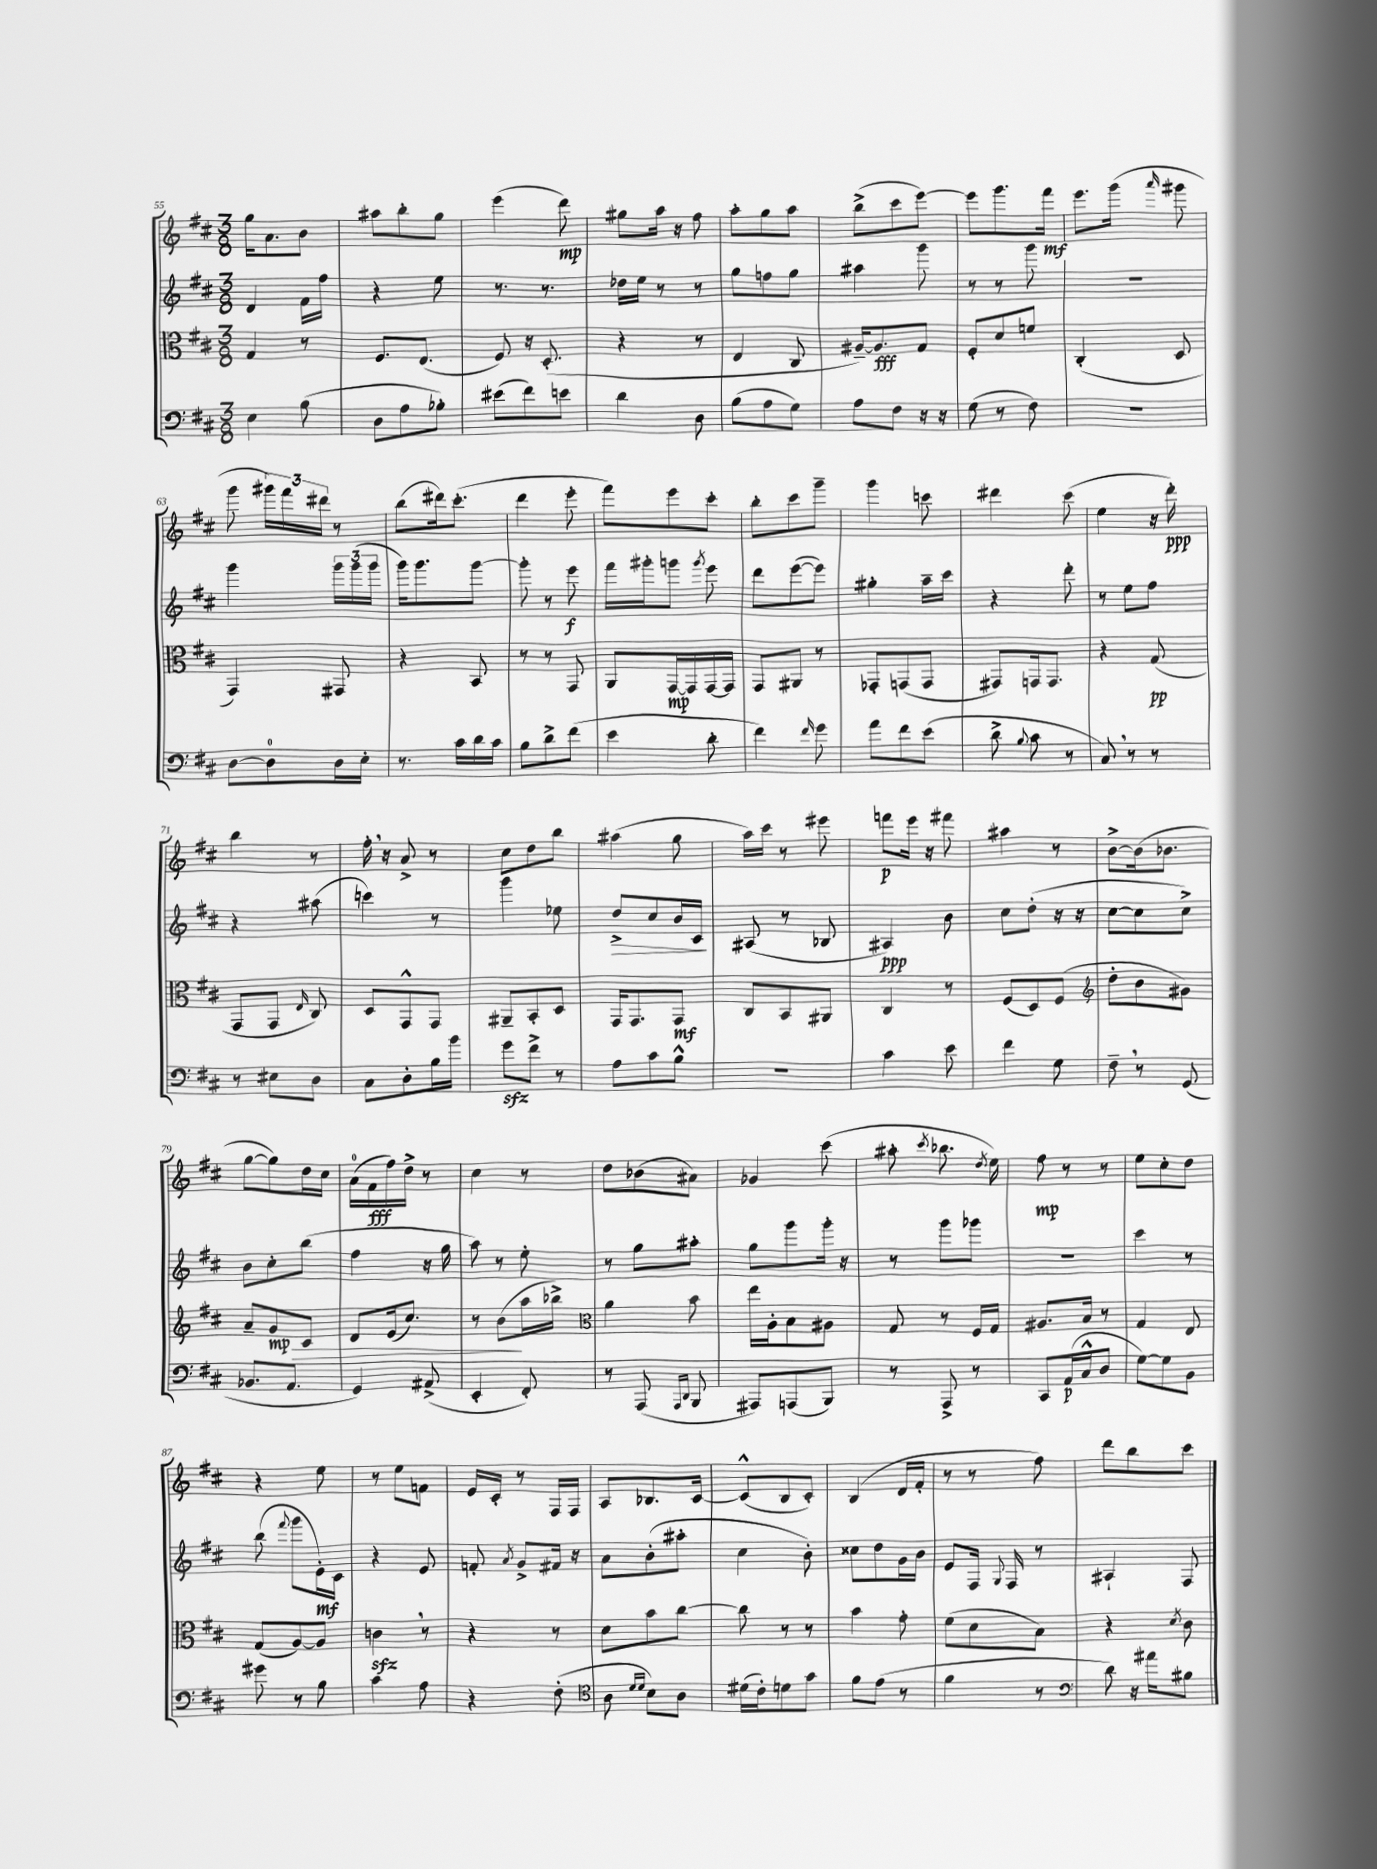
<<
\new StaffGroup <<
\new Staff = "s0" {
    \clef treble \key d \major \numericTimeSignature \time 3/8
    \autoBeamOff g''16[ a'8. b'8] |
    ais''8[ b''8-. g''8] |
    e'''4( d'''8\mp) |
    gis''8[ a''16] r16 fis''8 |
    a''8[-. g''8 a''8] |
    b''8[->( cis'''8 e'''8]~) |
    e'''8[ g'''8. fis'''16]\mf |
    e'''8.[ g'''16]( \grace { a'''16 } gis'''8 |
    g'''8 \tuplet 3/2 { gis'''16[) fis'''16 dis'''16] } r8 |
    b''8[( dis'''16) cis'''8.]-.( |
    d'''4 e'''8-. |
    fis'''8[) e'''8 cis'''8]-. |
    b''8[-. cis'''8 g'''8]-- |
    g'''4 c'''8 |
    dis'''4 cis'''8( |
    e''4 r16 d'''16-.\ppp) |
    b''4 r8 |
    fis''16-. \breathe r16 a'8-> r8 |
    cis''8[ d''8 b''8] |
    ais''4( g''8 |
    a''16[) cis'''16] r8 eis'''8 |
    f'''8[\p e'''16] r16 fis'''8 |
    ais''4 r8 |
    b'8[~-> b'16( bes'8.] |
    g''8[~ g''8) d''16 cis''16] |
    a'16[-0( fis'16\fff fis''16) d''16]-> r8 |
    cis''4 r8 |
    d''8[ bes'8( ais'8]) |
    ges'4 cis'''8( |
    ais''8-. \acciaccatura { cis'''8 } bes''8. \acciaccatura { d''8 } e''16) |
    fis''8\mp r8 r8 |
    e''8[ cis''8-. d''8] |
    r4 e''8 |
    r8 e''8[ f'8] |
    e'16[ cis'16]-. r8 fis16[ fis16] |
    a8[ bes8. cis'16]~ |
    cis'8[-^( b8 cis'8]-.) |
    b4( d'16[ fis'16]-. |
    r8 r8 fis''8) |
    d'''8[ b''8 cis'''8] \bar "|." |
}
\new Staff = "s1" {
    \clef treble \key d \major \numericTimeSignature \time 3/8
    \autoBeamOff d'4 fis'16[ fis''16] |
    r4 e''8 |
    r8. r8. |
    des''16[ e''16] r8 r8 |
    g''8[ f''8 g''8] |
    ais''4 g'''8 |
    r8 r8 g'''8 |
    R4. |
    g'''4 \tuplet 3/2 { g'''16[ g'''16( g'''16] } |
    g'''16[) g'''8. g'''8]~ |
    g'''8-. r8 e'''8\f |
    fis'''16[ gis'''16-. g'''8] \acciaccatura { g'''8 } e'''8 |
    d'''8[ e'''8~( e'''8]) |
    gis''4-. a''16[-- cis'''16] |
    r4 d'''8-. |
    r8 e''8[ fis''8] |
    r4 ais''8( |
    c'''4) r8 |
    g'''4 ees''8 |
    d''8[->\> cis''8 b'16 cis'16]\! |
    ais8( r8 bes8 |
    ais4\ppp) b'8 |
    cis''8[ d''8]-.( r16 r16 |
    cis''8[~ cis''8 cis''8]->) |
    b'8[ cis''8-. b''8]( |
    fis''4 r16 g''16 |
    a''8) r8 e''8-. |
    r8 g''8[ ais''8]-. |
    g''8[ g'''8 g'''16]-. r16 |
    r8 g'''8[ ges'''8] |
    R4. |
    cis'''4 r8 |
    b''8( \appoggiatura { fis'''8 } g'''8[ e'16-.\mf) cis'16] |
    r4 e'8 |
    f'8-. \acciaccatura { a'8 } g'8[-> fis'16] r16 |
    a'8[ b'8-.( ais''8]-. |
    cis''4 b'8-.) |
    cisis''8[ d''8 g'16 b'16] |
    e'8[ fis16] \appoggiatura { g8 } fis16 r8 |
    ais4-! fis8 \bar "|." |
}
\new Staff = "s2" {
    \clef alto \key d \major \numericTimeSignature \time 3/8
    \autoBeamOff g4 r8 |
    fis8.[ e8.]( |
    fis8) r16 d8.-.( |
    r4 r8 |
    e4 cis8 |
    ais16[~--) ais8.\fff g8] |
    fis8[-. d'8 f'8] |
    cis4-.( d8 |
    g,4) gis,8 |
    r4 b,8 |
    r8 r8 g,8 |
    a,8[ g,16~\mp g,16 g,16~ g,16] |
    g,8[ ais,8] r8 |
    ges,8[-. g,8( g,8] |
    gis,8[) g,16 g,8.] |
    r4 g8\pp( |
    g,8[ g,8] \grace { e16 } cis8) |
    d8[ g,8-^ g,8] |
    ais,8[-- b,8-. d8] |
    g,16[ g,8. g,8]\mf |
    cis8[ b,8 ais,8] |
    cis4 r8 |
    fis8[( d8) fis8]( |
    \clef treble d''8[-. b'8 gis'8]) |
    a'8[-- g'8\mp\> cis'8] |
    d'8[ e'16( cis''8.]) |
    r8 b'8[\!( a''16 bes''16]->) |
    \clef alto a'4 b'8 |
    e''16[ a16-. b8 ais8] |
    g8 r8 fis16[ g16] |
    ais8.[ b16] r8 |
    g4 e8 |
    g8[( a8~) a8] |
    c'4\sfz \breathe r8 |
    r4 r8 |
    d'8[ b'8 cis''8]~ |
    cis''8 r8 r8 |
    b'4 g'8-. |
    fis'8[( d'8 b8]) |
    r4 \acciaccatura { d'8 } cis'8 \bar "|." |
}
\new Staff = "s3" {
    \clef bass \key d \major \numericTimeSignature \time 3/8
    \autoBeamOff e4 b8( |
    d8[ a8 bes8]-.) |
    eis'8[( fis'8) e'8] |
    d'4 d8 |
    b8[( a8 g8]) |
    a8[ fis8] r16 r16 |
    g8( r8 fis8) |
    R4. |
    d8[~ d8-0 d16 e16]-. |
    r8. cis'16[ d'16 cis'16] |
    b8[ d'8-> fis'8]( |
    e'4 d'8-. |
    fis'4) \grace { fis'16 } g'8 |
    a'8[ fis'8 e'8]( |
    d'8-> \appoggiatura { b8 } cis'8 r8 |
    cis8) \breathe r8 r8 |
    r8 eis8[ d8] |
    cis8[ d8-. b16 b'16] |
    g'8[\sfz fis'8]-> r8 |
    a8[ cis'8 b8]-^ |
    R4. |
    cis'4 e'8 |
    fis'4 g8 |
    fis8-- \breathe r8 g,8( |
    bes,8.[ a,8.] |
    g,4) ais,8->( |
    e,4-. fis,8-.) |
    r8 a,,8( \grace { a,,16[ d,16] } b,,8 |
    ais,,8[) a,,8( b,,8]) |
    r8 a,,8-> r8 |
    cis,8[ a,16\p( cis16-^ d8] |
    g8[~) g8 b,8] |
    gis'8 r8 b8 |
    cis'4 a8 |
    r4 fis8-.( |
    \clef tenor a8 \grace { d'16[ d'16] } b8[) a8] |
    dis'16[( cis'16-.) d'8 g'8] |
    fis'8[ e'8]( r8 |
    fis'4 r8 |
    \clef bass d'8) r16 ais'16[ bis8] \bar "|." |
}
>>
>>
\layout { \context { \Score currentBarNumber = #55 } }
